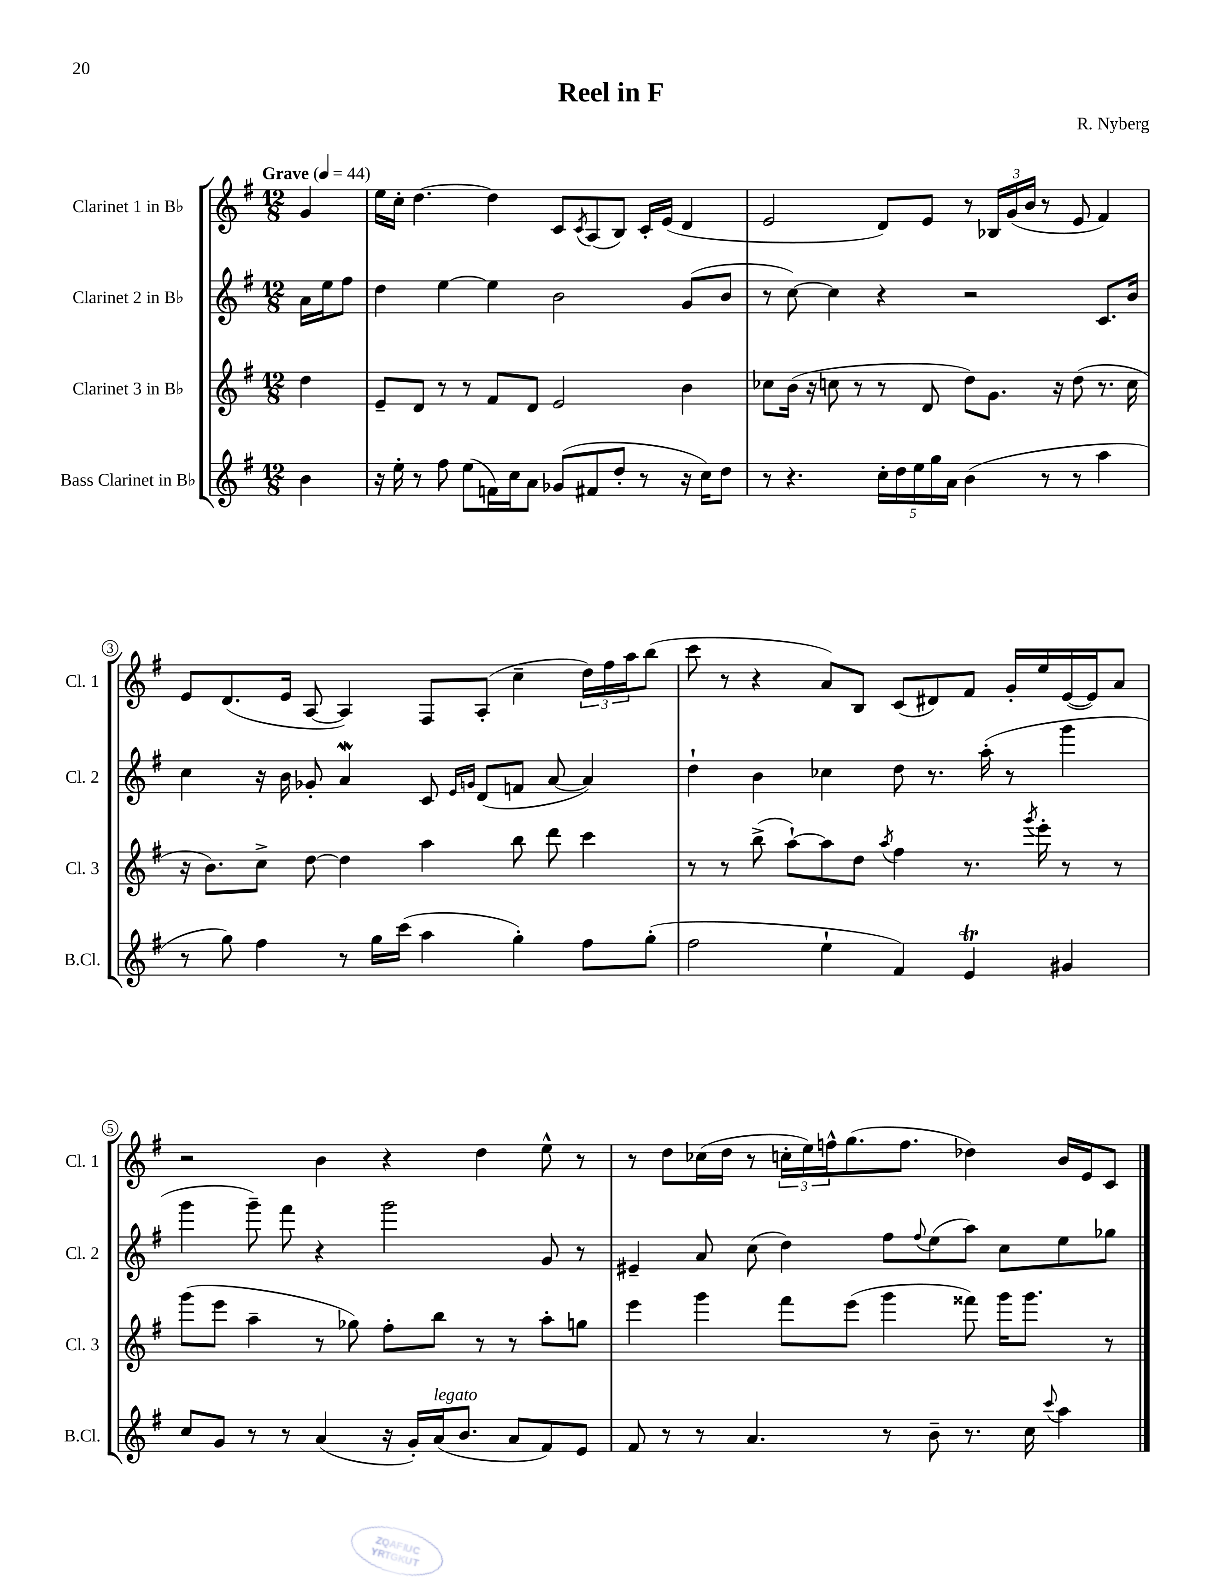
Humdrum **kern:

**kern	**kern	**kern	**kern
*staff4	*staff3	*staff2	*staff1
*clefG2	*clefG2	*clefG2	*clefG2
*k[f#]	*k[f#]	*k[f#]	*k[f#]
*M12/8	*M12/8	*M12/8	*M12/8
*MM44	*MM44	*MM44	*MM44
4b	4dd	16a	4g
.	.	16ee	.
.	.	8ff#	.
=	=	=	=
16r	8e~	4dd	16ee
16ee'	.	.	16cc'
8r	8d	.	[4.dd
8ff#	8r	[4ee	.
(8ee	8r	.	.
16f)	8f#	4ee]	4dd]
16cc	.	.	.
8a	8d	.	.
(8g-	2e	2b	8c
.	.	.	8qc
8f#	.	.	(8A
8dd'	.	.	8B)
8r	.	.	16c'
.	.	.	(16e
16r	4b	(8g	4d
16cc)	.	.	.
8dd	.	8b	.
=	=	=	=
8r	8cc-	8r	2e
4.r	(16b	[8cc)	.
.	16r	.	.
.	8cc	4cc]	.
.	8r	.	.
20cc'	8r	4r	8d)
20dd	.	.	.
20ee	.	.	.
.	8d	.	8e
20gg	.	.	.
20a	.	.	.
(4b	8dd)	2r	8r
.	8.g	.	24B-
.	.	.	(24g
.	.	.	24b
8r	.	.	8r
.	16r	.	.
8r	(8dd	.	8e
4aa	8.r	8.c	4f#)
.	16cc	16b	.
=	=	=	=
8r	16r	4cc	8e
.	8.b)	.	.
8gg)	.	.	(8.d
4ff#	8cc^	16r	.
.	.	16b	16e
.	[8dd	8g-'	[8A
8r	4dd]	4a	4A])
16gg	.	.	.
(16ccc	.	.	.
4aa	4aa	8c	8F#
.	.	16qqe	.
.	.	16qqg	.
.	.	(8d	(8A'
4gg')	8bb	8f	4cc~
.	8ddd	[8a	.
8ff#	4ccc	4a])	24dd)
.	.	.	24ff#
.	.	.	24aa
(8gg'	.	.	(8bb
=	=	=	=
2ff#	8r	4dd`	8ccc
.	8r	.	8r
.	(8bb^	4b	4r
.	[8aa`)	.	.
4ee`	8aa]	4cc-	8a)
.	8dd	.	8B
.	8qaa	.	.
4f#)	4ff#	8dd	(8c
.	.	8.r	8d#)
4e	8.r	.	8f#
.	.	(16aa'	.
.	.	8r	16g'
.	8qggg	.	.
.	16eee'	.	16ee
4g#	8r	4ggg	([16e
.	.	.	16e])
.	8r	.	8a
=	=	=	=
8cc	(8ggg	4ggg	2r
8g	8eee	.	.
8r	4aa~	8ggg~)	.
8r	.	8fff#	.
(4a	8r	4r	4b
.	8gg-)	.	.
16r	8ff#'	2ggg	4r
16g')	.	.	.
(16a	8bb	.	.
8.b	.	.	.
.	8r	.	4dd
8a	8r	.	.
8f#)	8aa'	8g	8ee^^
8e	8gg	8r	8r
=	=	=	=
8f#	4eee	4e#~	8r
8r	.	.	8dd
8r	4ggg	8a	(16cc-
.	.	.	16dd
4.a	.	(8cc	8r
.	8fff#	4dd)	24cc'
.	.	.	24ee)
.	.	.	24ff^^
.	(8eee	.	(8.gg
8r	4ggg	8ff#	.
.	.	.	8.ff
.	.	8qqff#	.
8b~	.	(8ee	.
8.r	8fff##)	8aa)	4dd-)
.	16ggg	8cc	.
16cc	8.ggg	.	.
8qqccc	.	.	.
4aa	.	8ee	16b
.	.	.	16e
.	8r	8gg-	8c
==	==	==	==
*-	*-	*-	*-
